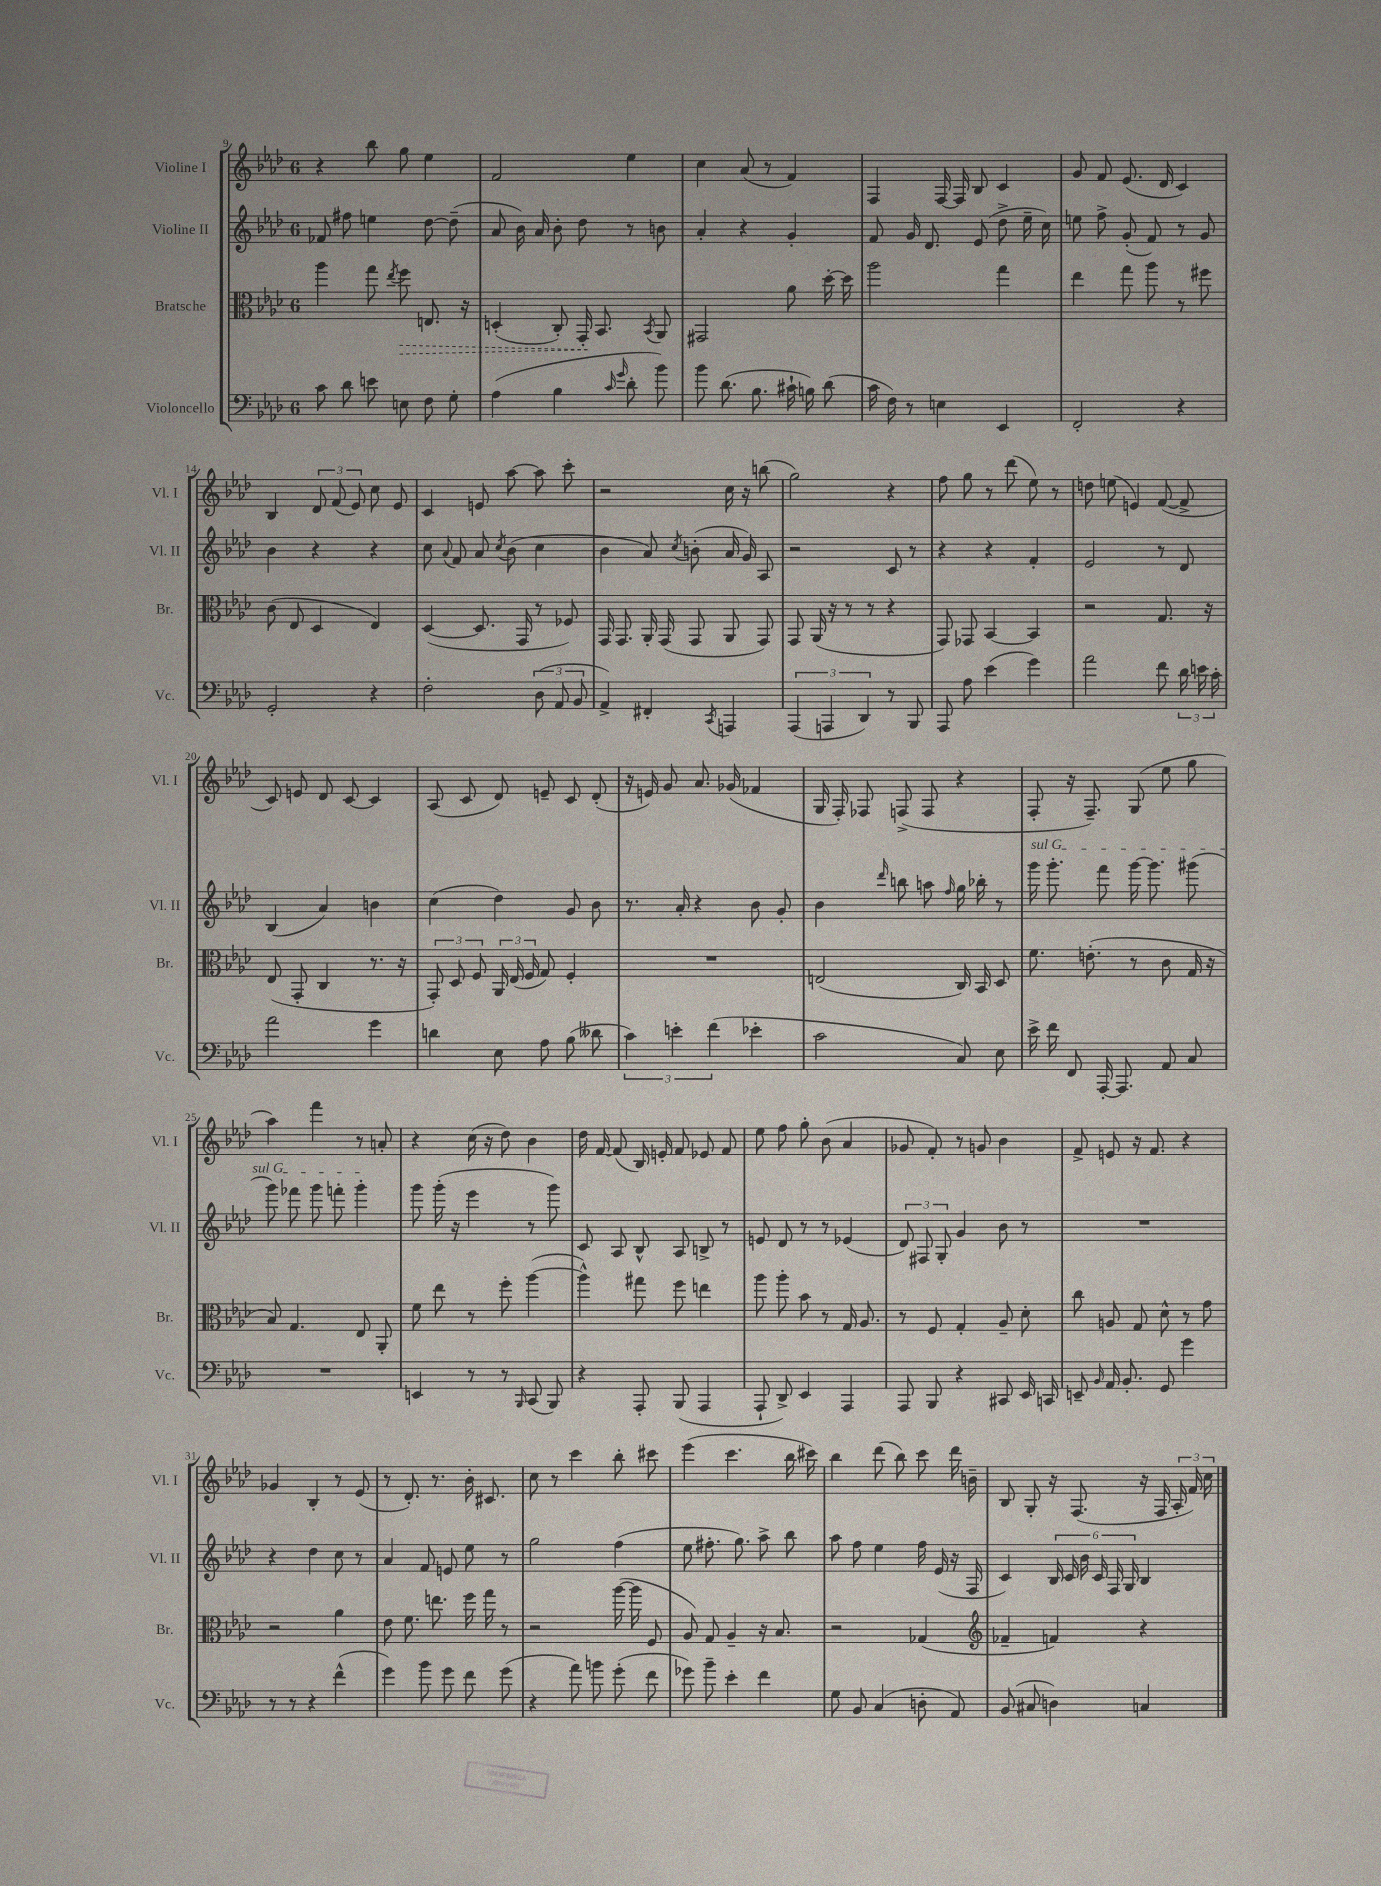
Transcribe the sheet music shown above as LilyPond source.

<<
\new StaffGroup <<
\new Staff = "s0" \with { instrumentName = "Violine I" shortInstrumentName = "Vl. I" } {
    \clef treble \key aes \major \once \override Staff.TimeSignature.style = #'single-digit \time 6/8
    \autoBeamOff r4 bes''8 g''8 ees''4 |
    f'2 ees''4 |
    c''4 aes'8( r8 f'4) |
    f4 f16~ f16 bes8 c'4 |
    g'8 f'8 ees'8.( des'16 c'4) |
    bes4 \tuplet 3/2 { des'8 f'8( ees'8) } c''8 ees'8 |
    c'4 e'8 aes''8~ aes''8 c'''8-. |
    r2 c''16 r16 b''8( |
    g''2) r4 |
    f''8 g''8 r8 des'''8( ees''8) r8 |
    d''8 e''8( e'4) f'8~( f'8-> |
    c'8) e'8 des'8 c'8~ c'4 |
    aes8( c'8 des'8) e'8-- c'8 des'8-.( |
    r16 e'16) g'8 aes'8. ges'16( fes'4 |
    g16 f16-.) fes8 f8->( f8 r4 |
    f8-. r16 f8.--) g8( ees''8 g''8 |
    aes''4) f'''4 r8 a'8-. |
    r4 c''16( r16 des''8) bes'4 |
    des''16 f'16~ f'8( bes16) e'16-. f'8 ees'8 f'8 |
    ees''8 f''8 g''8-. bes'8( aes'4 |
    ges'8 f'8-.) r8 g'8 bes'4 |
    f'8-> e'8 r16 f'8. r4 |
    ges'4 bes4-. r8 ees'8( |
    r8 des'8.-.) r8. bes'16-. cis'8. |
    c''8 r8 c'''4 bes''8-. cis'''8 |
    ees'''4( c'''4. bes''16 cis'''16) |
    bes''4 des'''8( bes''8) c'''8 des'''16 b'16-- |
    bes8 g8-. r16 f8.( r16 f16 \tuplet 3/2 { aes16-. f'16) c''16 } \bar "|." |
}
\new Staff = "s1" \with { instrumentName = "Violine II" shortInstrumentName = "Vl. II" } {
    \clef treble \key aes \major \once \override Staff.TimeSignature.style = #'single-digit \time 6/8
    \autoBeamOff fes'8 fis''8 e''4 des''8~ des''8--( |
    aes'8 bes'16) aes'16 bes'8-. des''8 r8 b'8 |
    aes'4-. r4 g'4-. |
    f'8 g'16 des'8. ees'8( des''8-> ees''16-- c''16) |
    e''8 f''8-> g'8-.( f'8) r8 g'8 |
    bes'4 r4 r4 |
    c''8 \appoggiatura { aes'8 } f'8 aes'8 \acciaccatura { c''8 } bes'8( c''4 |
    bes'4 aes'8) \acciaccatura { c''8 } b'8-.( aes'16 g'16) aes8 |
    r2 c'8 r8 |
    r4 r4 f'4-. |
    ees'2 r8 des'8 |
    bes4( aes'4) b'4 |
    c''4( des''4) g'8 bes'8 |
    r8. aes'16-. r4 bes'8 g'8-. |
    bes'4 \grace { des'''16 } b''8 a''8 \grace { f''16 } g''16 bes''16-. r8 |
    \once \override TextSpanner.bound-details.left.text = \markup { \italic "sul G" } g'''16\startTextSpan g'''8.-. f'''8 g'''16~ g'''8. gis'''8( |
    g'''8) fes'''8 g'''8 f'''8-. g'''4-.\stopTextSpan |
    g'''8 g'''16-.( r16 ees'''4 r8 g'''8) |
    c'8 aes8 bes8-^ aes8 b8-> r8 |
    e'8 des'8 r8 r8 ees'4( |
    \tuplet 3/2 { des'8) fis8 g8-. } g'4 bes'8 r8 |
    R2. |
    r4 des''4 c''8 r8 |
    aes'4 f'8 e'8 ees''8 r8 |
    g''2 f''4( |
    ees''8 fis''8.-. g''8.) aes''8-> bes''8 |
    aes''8 f''8 ees''4 f''16 ees'16( r16 f16 |
    c'4) \tuplet 6/4 { bes16 c'16 bes'16 c'16 f16 g16 } bes4 \bar "|." |
}
\new Staff = "s2" \with { instrumentName = "Bratsche" shortInstrumentName = "Br." } {
    \clef alto \key aes \major \once \override Staff.TimeSignature.style = #'single-digit \time 6/8
    \autoBeamOff aes''4 g''8 \acciaccatura { ees''8 } \once \override Hairpin.style = #'dashed-line f''8\> e8. r16 |
    d4-.( c8-.) g,16-.\! bes,8. \acciaccatura { bes,8 } aes,8 |
    gis,2 aes'8 des''16~-. des''16 |
    aes''2 g''4 |
    ees''4 g''8 aes''8 r8 fis''8 |
    c'8( ees8 des4 ees4) |
    des4~( des8. g,16 r8 fes8) |
    g,16 g,8. aes,16-. g,16( g,8 aes,8 g,8) |
    g,8 aes,16( r16 r8 r8 r4 |
    g,8) ges,8 bes,4~ bes,4 |
    r2 g8. r16 |
    ees8( g,8-. c4 r8. r16 |
    \tuplet 3/2 { g,8-.) des8 f8 } \tuplet 3/2 { aes,16 ees16( f16 } g8) f4-. |
    R2. |
    e2( c16) bes,16 des8 |
    f'8. e'8.-.( r8 c'8 g16 r16 |
    bes8) g4. ees8 aes,8-. |
    f'8 ees''8 r8 f''8-. aes''4~( |
    aes''4-^) gis''8 f''8 e''4 |
    aes''8 aes''8-. bes'8 r8 g16 aes8. |
    r8 f8 g4-. aes8-- des'8-. |
    c''8 a8 g8 des'8-^ r8 g'8 |
    r2 aes'4 |
    ees'8 f'8. e''8. f''16 g''16 r8 |
    r2 aes''16~( aes''16 f8 |
    aes8) g8 aes4-- r16 bes8. |
    r2 ges4( |
    \clef treble fes'4-- f'4) r4 \bar "|." |
}
\new Staff = "s3" \with { instrumentName = "Violoncello" shortInstrumentName = "Vc." } {
    \clef bass \key aes \major \once \override Staff.TimeSignature.style = #'single-digit \time 6/8
    \autoBeamOff c'8 des'8 e'8 e8 f8 g8-. |
    aes4( bes4 \grace { c'16 g'16 } des'8-. bes'8) |
    bes'8 des'8.( bes8. cis'16-! b16) des'8( |
    c'16 f16) r8 e4 ees,4 |
    f,2-. r4 |
    g,2-. r4 |
    f2-. \tuplet 3/2 { des8( aes,8 bes,8 } |
    aes,4->) fis,4-. \acciaccatura { c,8 } a,,4 |
    \tuplet 3/2 { aes,,4( a,,4 des,4) } r8 bes,,8 |
    aes,,8 aes8 ees'4( g'4) |
    aes'2 f'8 \tuplet 3/2 { des'16 e'16 c'16-. } |
    aes'2 g'4 |
    d'4 ees8 aes8 bes8( deses'8 |
    \tuplet 3/2 { c'4) e'4-. f'4( } ees'4-. |
    c'2 c8) ees8 |
    ees'16-> f'16 f,8 aes,,16~-. aes,,8. aes,8 c8 |
    R2. |
    e,4 r8 r8 \grace { bes,,16 } c,8( bes,,8) |
    r4 aes,,8-. bes,,8( aes,,4 |
    aes,,8-! des,8->) ees,4 aes,,4 |
    aes,,8 bes,,8 r4 cis,8 ees,16 c,16 |
    e,8-- \grace { bes,16 } aes,16 bes,8.-. g,8 g'4 |
    r8 r8 r4 f'4-^( |
    g'4) bes'8 g'8 f'8 g'8( |
    r4 aes'8) b'8 g'8-.( f'8 |
    ges'8) bes'8-- ees'4-. f'4 |
    g8 bes,8 c4( d8-. aes,8) |
    bes,8( cis8 d4) c4 \bar "|." |
}
>>
>>
\layout { \context { \Score currentBarNumber = #9 } }
